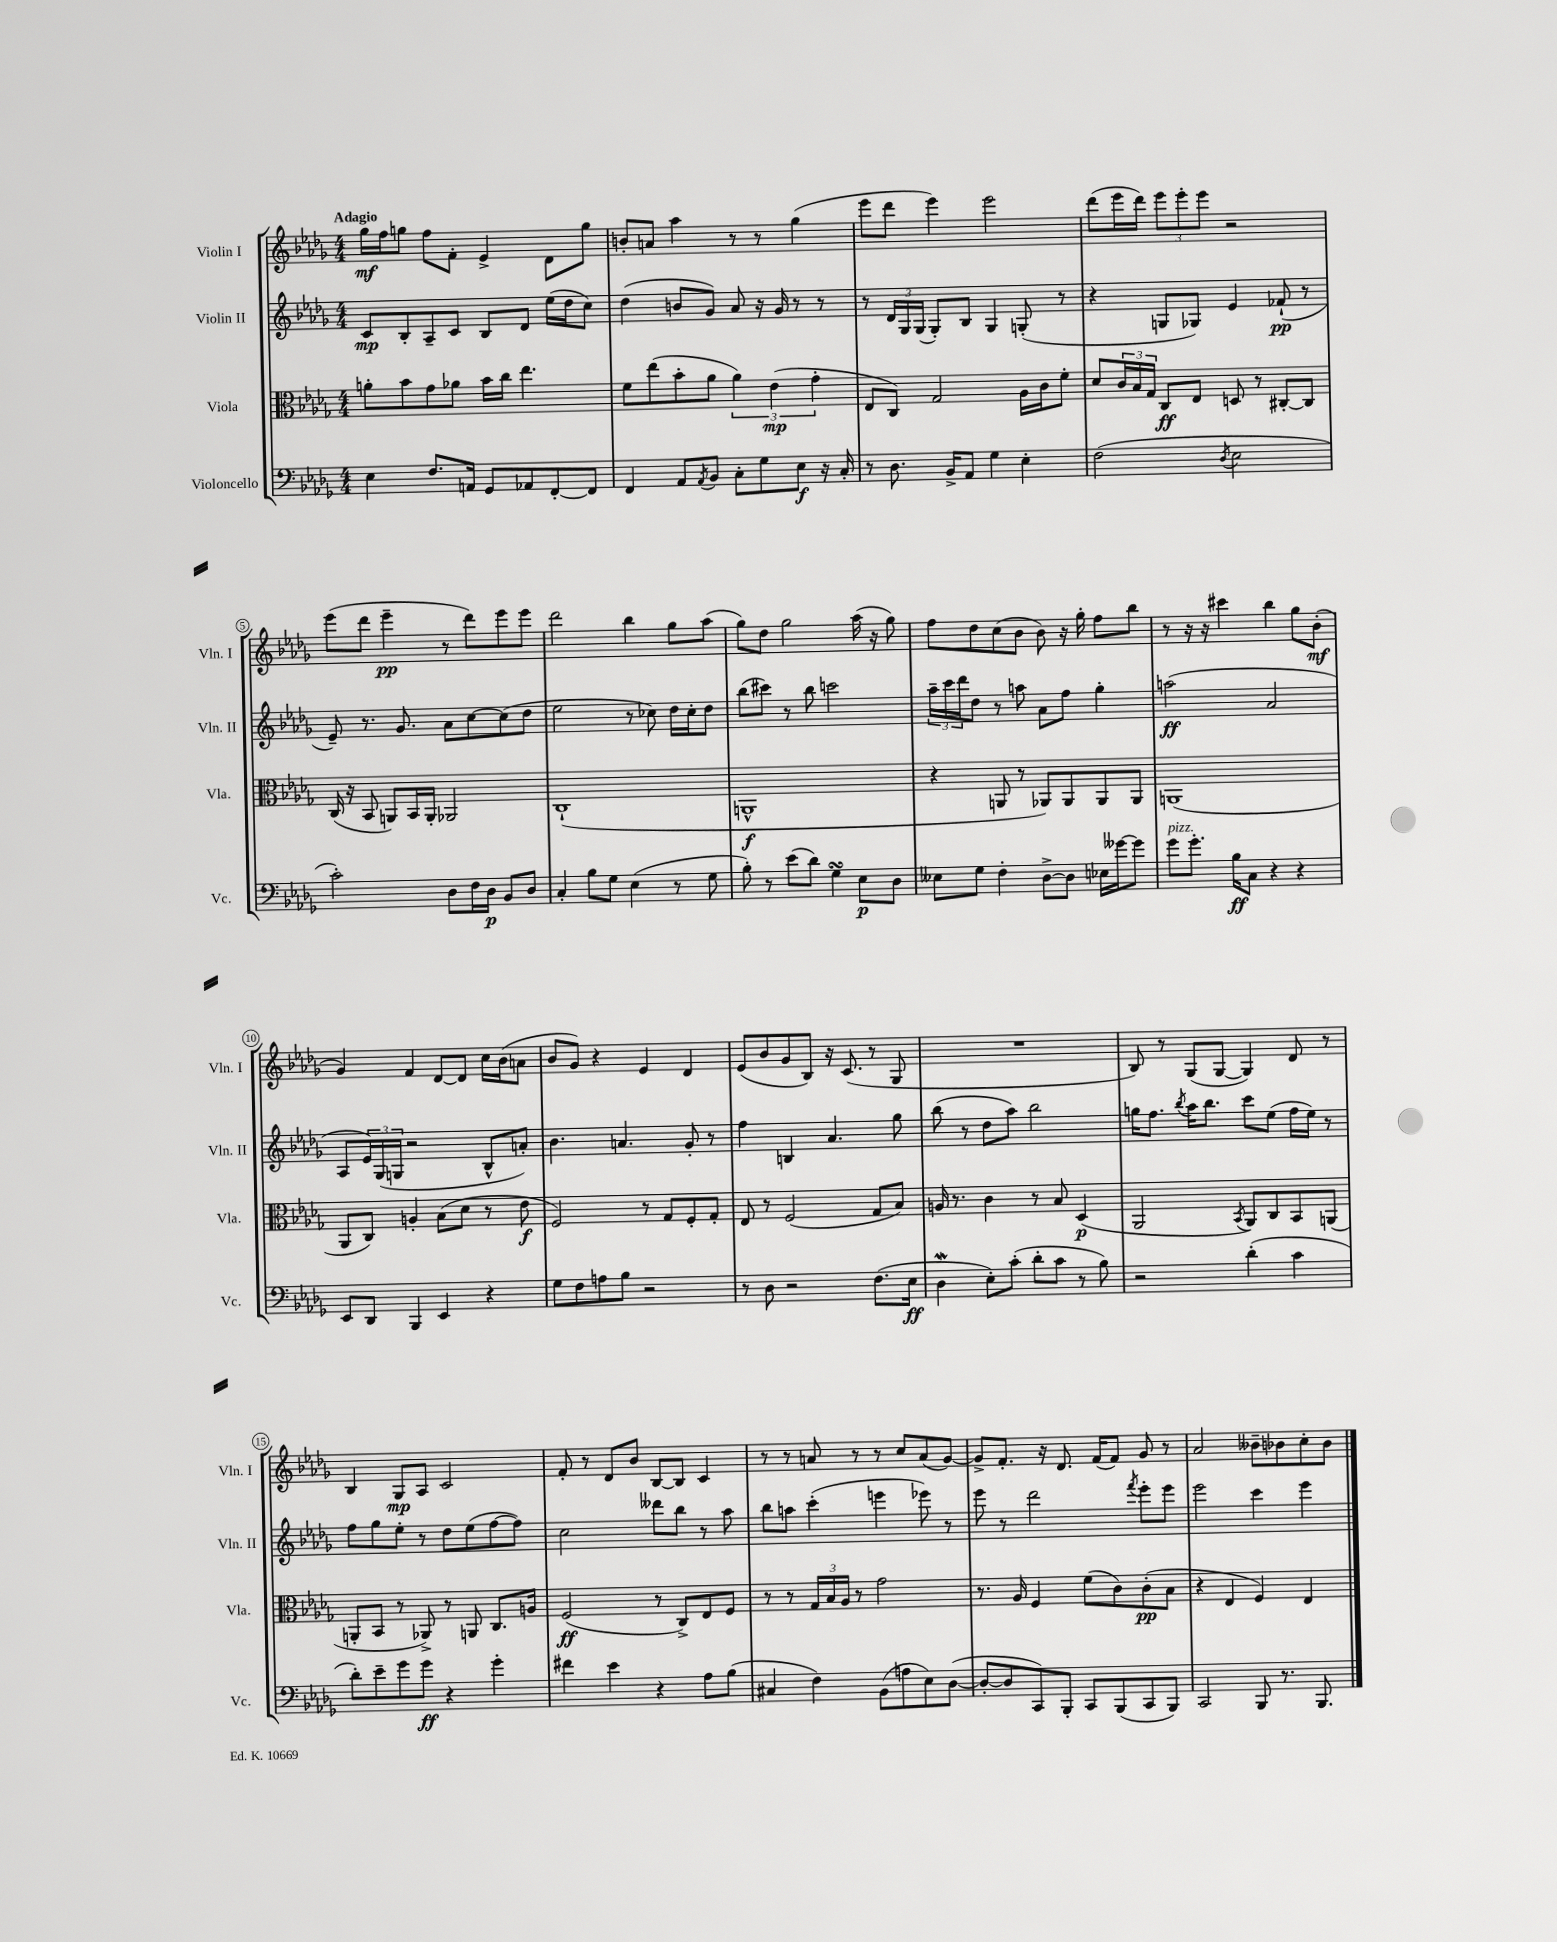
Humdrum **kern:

**kern	**kern	**kern	**kern
*staff4	*staff3	*staff2	*staff1
*clefF4	*clefC3	*clefG2	*clefG2
*k[b-e-a-d-g-]	*k[b-e-a-d-g-]	*k[b-e-a-d-g-]	*k[b-e-a-d-g-]
*M4/4	*M4/4	*M4/4	*M4/4
4E-	8a'	8c	16gg-
.	.	.	16ff
.	8b-	8B-'	8gg
8.F	8g-	8A-~	8ff
.	8a-	8c	8f'
16AA	.	.	.
8GG-	16b-	8B-	4e-^
.	16cc	.	.
8AA-	4.ee-	8d-	.
[8FF'	.	(16ee-	8d-
.	.	16dd-	.
8FF]	.	8cc)	8gg
=	=	=	=
4FF	8f	(4dd-	8b'
.	(8ee-	.	8a
8AA-	8b-'	8b	4aa-
8qAA-	.	.	.
8BB-	8a-	8g-)	.
8C'	6a-)	8a-	8r
8G-	.	16r	8r
.	(6e-	.	.
.	.	16g-	.
8E-	.	8r	(4gg-
.	6g-'	.	.
16r	.	8r	.
16C'	.	.	.
=	=	=	=
8r	8E-	8r	8eee-
8.D-	8C)	24d-	8ddd-
.	.	24G-	.
.	.	(24G-	.
.	2G-	8G-')	4eee-)
16BB-^	.	.	.
8AA-	.	8B-	.
4G-	.	4G-	2eee-
4E-'	16A-	(8G'	.
.	16c	.	.
.	8f'	8r	.
=	=	=	=
(2F	8d-	4r	(8ddd-
.	24c	.	16eee-
.	24B-	.	.
.	.	.	16ddd-)
.	24G-	.	.
.	8C	8G	12eee-
.	.	.	12eee-'
.	8E-	8G-)	.
.	.	.	12eee-
8qD-	.	.	.
2E-	8D	4e-	2r
.	8r	.	.
.	[8C#'	(8f-`	.
.	8C#]	8r	.
=	=	=	=
2c')	(16C	8e-~)	(8eee-
.	16r	.	.
.	8BB-	8.r	8ddd-
.	8AA)	.	4eee-~
.	.	8.g-	.
.	16BB-	.	.
.	16AA'	.	.
8D-	2AA-	8a-	8r
16F	.	[8cc	8ddd-)
16D-	.	.	.
8BB-	.	(8cc]	8eee-
8D-	.	8dd-	8eee-
=	=	=	=
4C'	(1C`	2ee-	2ddd-
8B-	.	.	.
8G-	.	.	.
(4E-	.	8r	4bb-
.	.	8cc-)	.
8r	.	16dd-	8gg-
.	.	16cc-'	.
8G-	.	8dd-	(8aa-
=	=	=	=
8B-')	1AA^^	(8bb-	8gg-)
8r	.	8ccc#)	8dd-
(8e-	.	8r	2gg-
8d-)	.	8bb-	.
4G-	.	2ccc	.
8E-	.	.	(16aa-
.	.	.	16r
8D-	.	.	8gg-)
=	=	=	=
8E--	4r	24aa-~	8ff
.	.	24ccc	.
.	.	24ddd-	.
8G-	.	8dd-	8dd-
4F'	8AA	8r	(8cc
.	8r	8aa	8b-
[8D-^	8AA-)	8a-	8b-)
8D-]	8AA-	8ff	16r
.	.	.	16gg-'
16E-	8AA-	4gg-'	8ff
[16g--	.	.	.
8g--]	8AA-	.	8bb-
=	=	=	=
8g-	(1AA	(2aa	8r
8.g-'	.	.	16r
.	.	.	16r
.	.	.	4ccc#
16B-	.	.	.
8C	.	.	.
4r	.	2a-	4bb-
4r	.	.	8gg-
.	.	.	(8b-'
=	=	=	=
8EE-	8AA-	8A-	4g-)
8DD-	8C)	24e-)	.
.	.	(24G-	.
.	.	24G	.
4BBB-	4A'	2r	4f
4EE-	(8B-	.	[8d-
.	8d-	.	8d-]
4r	8r	8B-^^	16cc
.	.	.	(16b-
.	8e-	8a')	8a
=	=	=	=
8G-	2F)	4.b-	8b-
8F	.	.	8g-)
8A	.	.	4r
8B-	.	4.a	.
2r	8r	.	4e-
.	8G-	.	.
.	8F'	8g-'	4d-
.	8G-'	8r	.
=	=	=	=
8r	8E-	4ff	(8e-
8D-	8r	.	8b-
2r	(2F	4B	8g-
.	.	.	8B-)
.	.	4.a-	16r
.	.	.	(8.c
(8.F	8G-	.	8r
.	8B-)	8gg-	8G-
16E-	.	.	.
=	=	=	=
4D-	16A	(8bb-	1r
.	8.r	.	.
.	.	8r	.
8E-')	4c	8dd-	.
(8c'	.	8aa-)	.
8d-'	8r	2bb-	.
8c	8B-	.	.
8r	(4D-	.	.
8B-)	.	.	.
=	=	=	=
2r	2AA-	16gg	8B-)
.	.	8.ff	.
.	.	.	8r
.	.	8qbb-	.
.	.	16aa-	(8G-
.	.	8.bb-	.
.	.	.	[8G-
.	8qBB-	.	.
(4d-'	8AA-)	8ccc	4G-])
.	8C	(8ee-	.
4c	8BB-	16ff	8d-
.	.	16ee-)	.
.	(8AA	8r	8r
=	=	=	=
8d-')	8AA'	8ff	4B-
8e-~	8BB-	8gg-	.
8g-	8r	8ee-'	8G-
8g-	8AA-^)	8r	8A-
4r	8r	8dd-	2c
.	8AA	(8ee-	.
4g-'	8.C	[8ff	.
.	.	8ff])	.
.	16A	.	.
=	=	=	=
4f#	(2F	2cc	8f'
.	.	.	8r
4e-	.	.	8d-
.	.	.	8b-
4r	8r	8ddd--	[8B-
.	8C^)	8bb-	8B-]
8A-	8E-	8r	4c
(8B-	8F	8aa-	.
=	=	=	=
4C#	8r	8bb-	8r
.	8r	8aa	8r
4F)	24G-	(4ccc'	8a
.	24B-	.	.
.	24A-	.	.
.	8r	.	8r
(8BB-	2g-	4eee	8r
8A	.	.	8cc
8E-)	.	8eee-)	(8a
([8D-	.	8r	[8g-)
=	=	=	=
8D-'_	8.r	8eee-	8g-^]
8D-]	.	8r	8.f'
.	16A-	.	.
8CC)	4F	2ddd-	.
.	.	.	16r
8BBB-'	.	.	8.d-
8CC	(8f	.	.
.	.	.	(16f
(8BBB-	8c)	.	8f)
.	.	8qfff	.
8CC	(8c'	8eee-'	8g-
8BBB-)	8B-	8eee-	8r
=	=	=	=
2CC	4r	2eee-	2a-
.	4E-	.	.
8BBB-	4F)	4ccc	8b--~
8.r	.	.	8b-
.	4E-	4eee-	8cc'
8.BBB-	.	.	.
.	.	.	8b-
==	==	==	==
*-	*-	*-	*-
